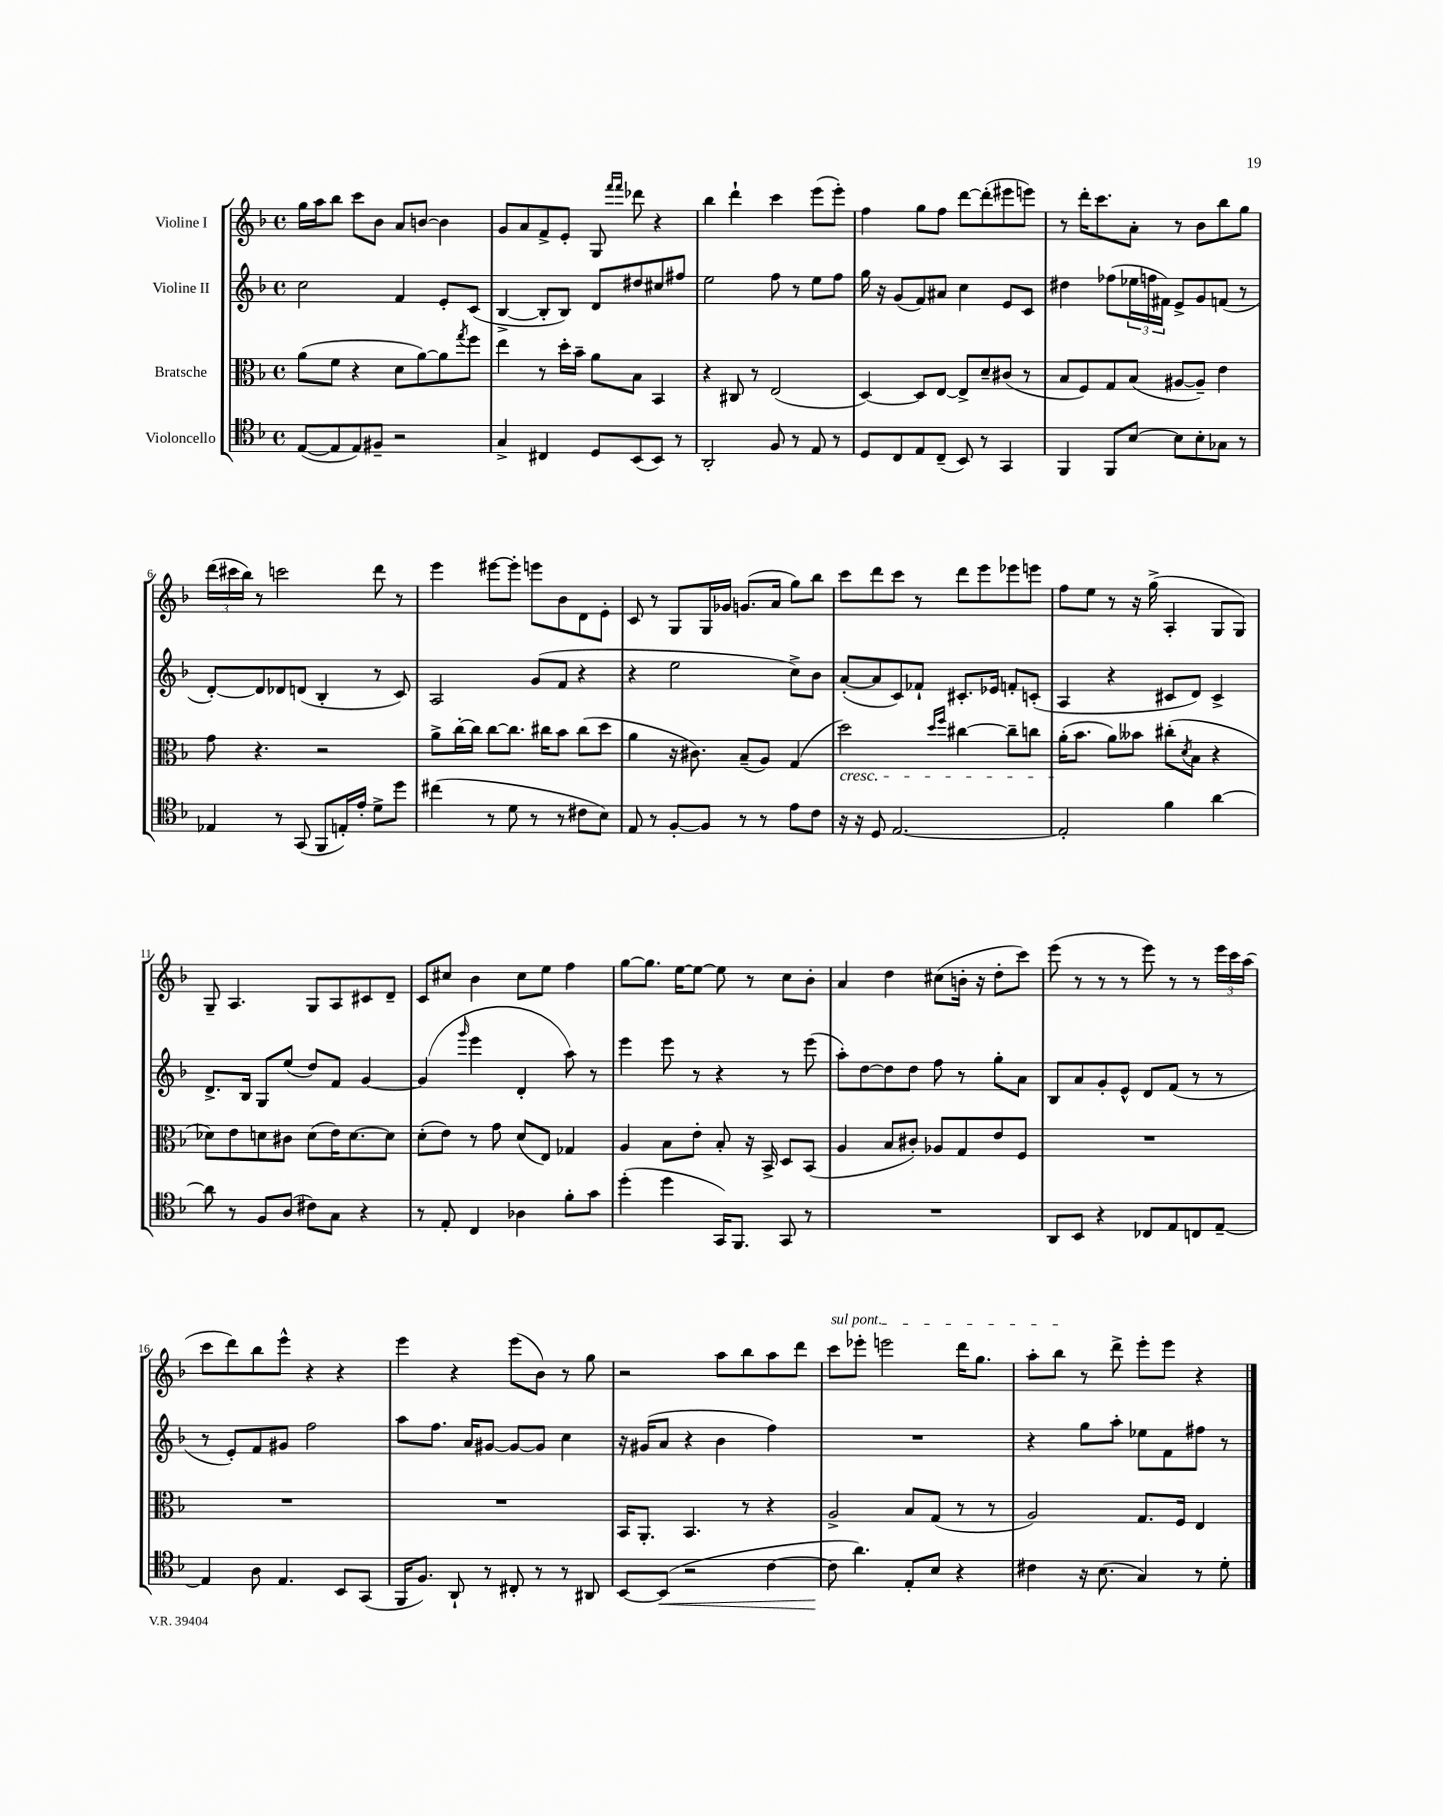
<<
\new StaffGroup <<
\new Staff = "s0" \with { instrumentName = "Violine I" } {
    \clef treble \key f \major \defaultTimeSignature \time 4/4
    g''16 a''16 bes''8 c'''8 bes'8 a'8 b'8~ b'4 |
    g'8 a'8 f'8-> e'8-. g8 \grace { f'''16 f'''16 } des'''8 r4 |
    bes''4 d'''4-! c'''4 e'''8( e'''8-.) |
    f''4 g''8 f''8 d'''8~ d'''8-.( eis'''8 e'''8) |
    r8 d'''16-. c'''8. a'8-. r8 bes'8 bes''8 g''8 |
    \tuplet 3/2 { d'''16( cis'''16 bes''16) } r8 c'''2 d'''8 r8 |
    e'''4 eis'''8~ eis'''8-. e'''8 bes'8 d'8 e'8-. |
    c'8 r8 g8 g16 ges'16 g'8.( a'16 g''8) bes''8 |
    c'''8 d'''8 c'''8 r8 d'''8 e'''8 ees'''8 e'''8 |
    f''8 e''8 r8 r16 g''16->( a4-. g8 g8) |
    g8-- a4. g8 a8 cis'8 d'8-- |
    c'8 cis''8 bes'4 cis''8 e''8 f''4 |
    g''8~ g''8. e''16~ e''8~ e''8 r8 c''8 bes'8-. |
    a'4 d''4 cis''8( b'16-. r16 d''8-. c'''8) |
    e'''8( r8 r8 r8 e'''8) r8 r8 \tuplet 3/2 { e'''16 c'''16 a''16( } |
    c'''8 d'''8) bes''8 e'''8-^ r4 r4 |
    e'''4 r4 e'''8( bes'8) r8 g''8 |
    r2 a''8 bes''8 a''8 d'''8 |
    \once \override TextSpanner.bound-details.left.text = \markup { \italic "sul pont." } c'''8\startTextSpan ees'''8-. e'''2 d'''16 g''8. |
    a''8-. bes''8\stopTextSpan r8 d'''8-> e'''8-. e'''8 r4 \bar "|." |
}
\new Staff = "s1" \with { instrumentName = "Violine II" } {
    \clef treble \key f \major \defaultTimeSignature \time 4/4
    c''2 f'4 e'8-. c'8( |
    bes4~-> bes8-. bes8) d'8 dis''8 cis''8 fis''8 |
    e''2 f''8 r8 e''8 f''8 |
    g''16 r16 g'8( f'8) ais'8 c''4 e'8 c'8 |
    dis''4 fes''8( \tuplet 3/2 { ees''16 f''16 fis'16) } e'8-> g'8 f'8( r8 |
    d'8~-.) d'8 des'8 d'8( bes4-. r8 c'8) |
    a2 g'8( f'8 r4 |
    r4 e''2 c''8->) bes'8 |
    a'8~-.( a'8 c'8) fes'8-! cis'8.-. ees'16 f'8-. c'8-.( |
    a4 r4 cis'8 d'8) cis'4-> |
    d'8.-> bes16 g8 e''8( d''8) f'8 g'4~ |
    g'4( \grace { g'''16 } e'''4 d'4-. a''8) r8 |
    e'''4 e'''8 r8 r4 r8 e'''8( |
    a''8-.) d''8~ d''8 d''8 f''8 r8 g''8-. a'8 |
    bes8 a'8 g'8-. e'8-^ d'8 f'8( r8 r8 |
    r8 e'8-.) f'8 gis'8 f''2 |
    a''8 f''8. a'16 gis'8~ gis'8~ gis'8 c''4 |
    r16 gis'16( a'8 r4 bes'4 f''4) |
    R1 |
    r4 g''8 a''8-. ees''8 f'8 fis''8 r8 \bar "|." |
}
\new Staff = "s2" \with { instrumentName = "Bratsche" } {
    \clef alto \key f \major \defaultTimeSignature \time 4/4
    a'8( f'8 r4 d'8 a'8~) a'8 \acciaccatura { g''8 } f''8 |
    e''4 r8 d''16-. bes'16-- a'8 bes8 bes,4 |
    r4 cis8 r8 e2( |
    d4~) d8 e8~ e8-> d'8-- cis'8( r8 |
    bes8 f8) g8 bes8( ais8~ ais8--) e'4 |
    g'8 r4. r2 |
    a'8-> c''16~-. c''16 c''8~ c''8. cis''16 bes'8 cis''8( d''8 |
    a'4 r16 cis'8.) bes8--( a8) g4( |
    d''2\cresc) \grace { d''16 f''16 } cis''4~ cis''8-- c''8 |
    a'16-.\!( bes'8. a'8) beses'8 cis''8-.( \acciaccatura { d'8 } bes8 r4 |
    des'8) e'8 d'8 cis'8 d'8( e'16) d'8.~ d'8 |
    d'8-.( e'8) r8 g'8 d'8( e8) ges4 |
    a4 bes8 e'8-. bes8-. r16 bes,16-> d8 bes,8( |
    a4 bes8 cis'8-.) aes8 g8 e'8 f8 |
    R1 |
    R1 |
    R1 |
    bes,16 a,8.-. bes,4. r8 r4 |
    a2-> bes8 g8( r8 r8 |
    a2) g8. f16 e4 \bar "|." |
}
\new Staff = "s3" \with { instrumentName = "Violoncello" } {
    \clef tenor \key f \major \defaultTimeSignature \time 4/4
    e8~( e8 e8) fis8-- r2 |
    g4-> cis4 d8 bes,8( bes,8) r8 |
    a,2-. f8 r8 e8 r8 |
    d8 c8 e8 c8--( bes,8) r8 g,4 |
    f,4 f,8 bes8~ bes8 bes8-. ges8 r8 |
    ees4 r8 g,8( f,8 e16-.) e'16-. d'8-> d''8 |
    cis''4( r8 d'8 r8 r8 cis'8 bes8) |
    e8 r8 f8~-. f8 r8 r8 e'8 c'8 |
    r16 r16 d8 e2.~ |
    e2-. f'4 a'4~ |
    a'8 r8 f8 a8( cis'8) g8 r4 |
    r8 e8-. c4 aes4 f'8-. g'8 |
    d''4-.( d''4 g,16) f,8. g,8 r8 |
    R1 |
    a,8 bes,8 r4 ces8 e8 c8 e8~-- |
    e4 a8 e4. bes,8 g,8( |
    f,16 f8.) a,8-! r8 cis8-. r8 r8 ais,8 |
    bes,8~ bes,8\<( r2 c'4~ |
    c'8\! a'4.) e8-. bes8 r4 |
    cis'4 r16 bes8.( g4) r8 d'8-. \bar "|." |
}
>>
>>
